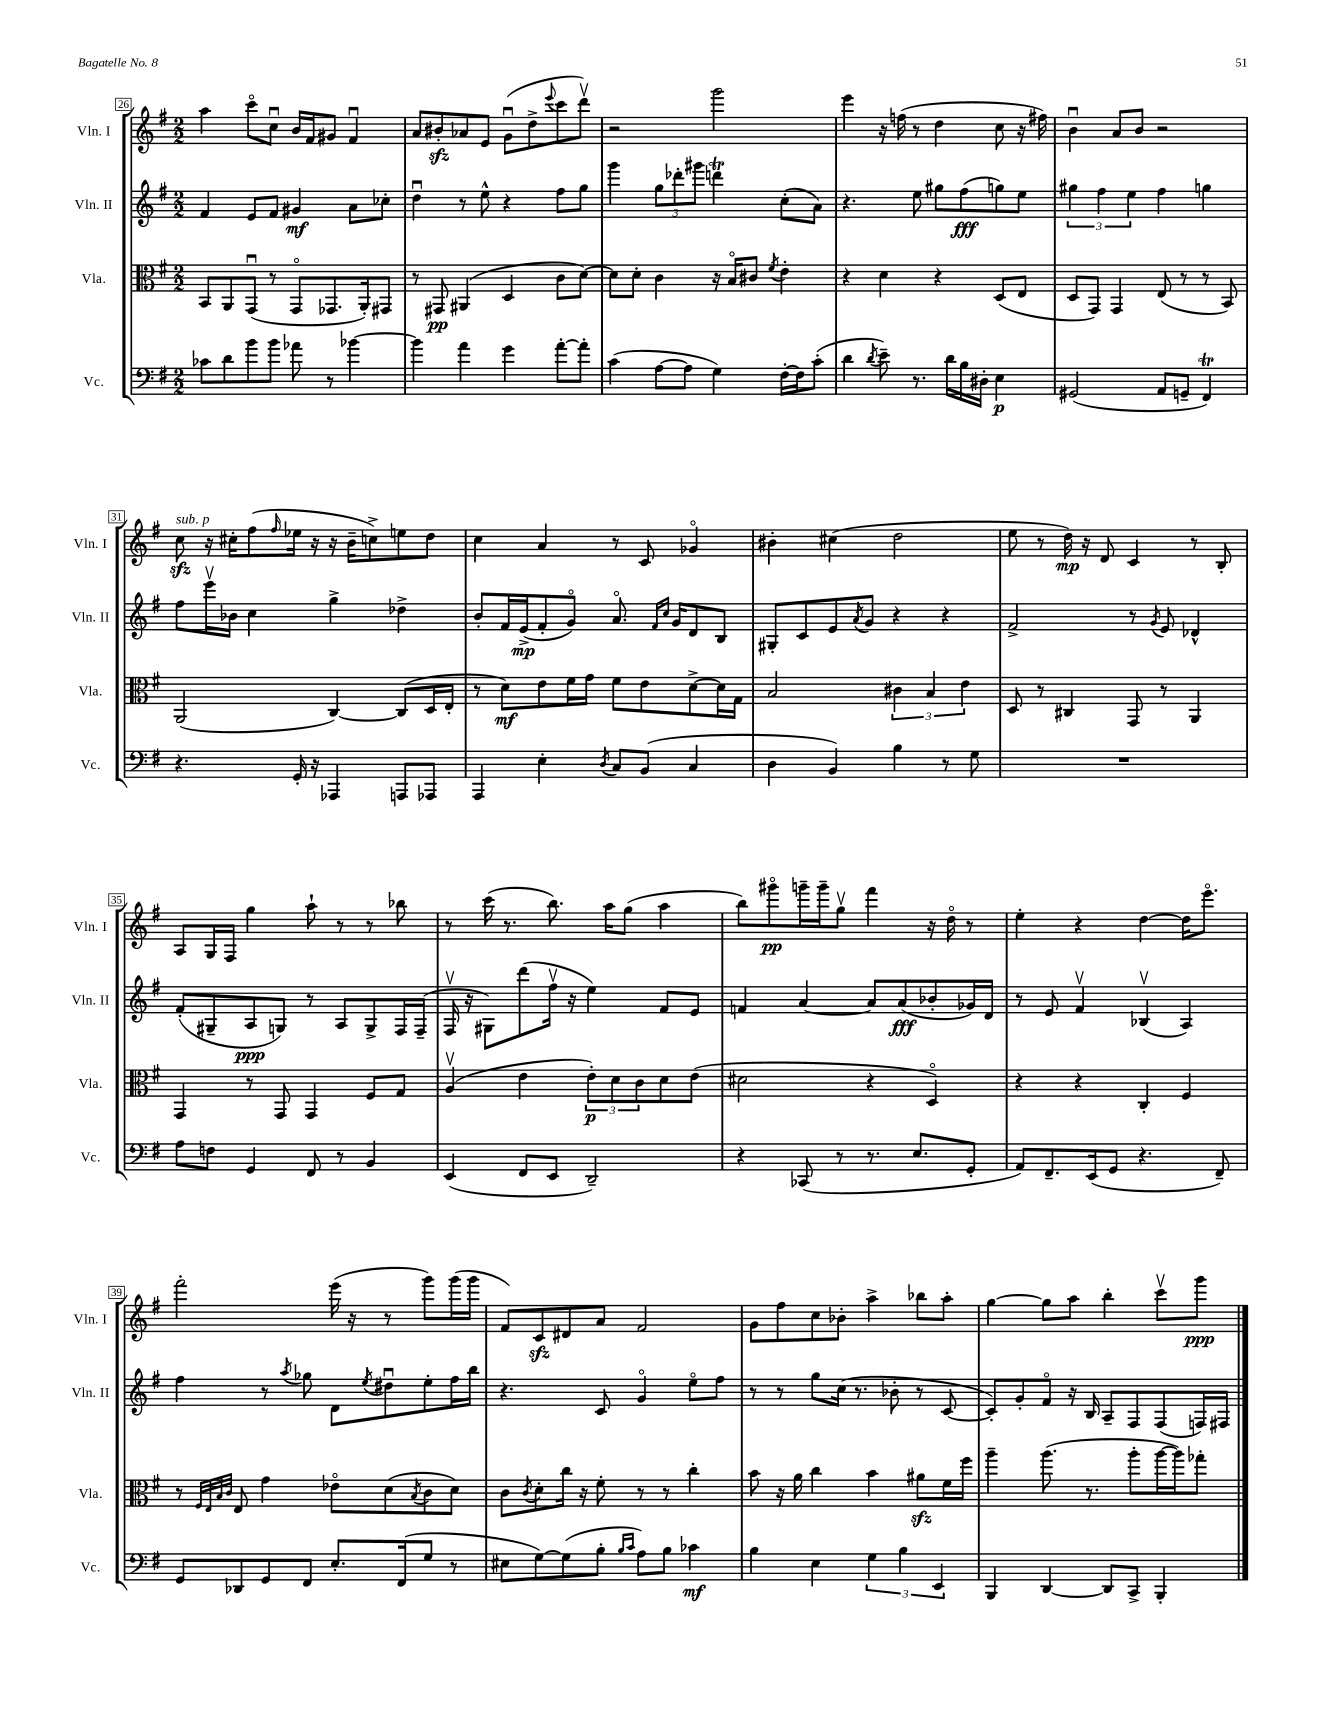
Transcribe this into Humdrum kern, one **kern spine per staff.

**kern	**kern	**kern	**kern
*staff4	*staff3	*staff2	*staff1
*clefF4	*clefC3	*clefG2	*clefG2
*k[f#]	*k[f#]	*k[f#]	*k[f#]
*M2/2	*M2/2	*M2/2	*M2/2
8c-	8BB	4f#	4aa
8d	8AA	.	.
8b	(8GGu	8e	8ccco
8b	8r	8f#	8ccu
8a-	8GGo	4g#	16b
.	.	.	16f#
8r	8.GG-	.	8g#
[4b-	.	8a	4f#u
.	16AA')	.	.
.	8GG#	8cc-'	.
=	=	=	=
4b-]	8r	4ddu	8a
.	8GG#	.	8b#'
4a	(4AA#	8r	8a-
.	.	8ee^^	8e
4g	4D	4r	(8gu
.	.	.	8dd^
.	.	.	8qqeee
[8a'	8c	8ff#	8ccc
8a']	[8d)	8gg	8dddv)
=	=	=	=
(4c	8d]	4ggg	2r
.	8d'	.	.
[8A	4c	12gg	.
.	.	12ddd-'	.
8A]	.	.	.
.	.	12ggg#	.
4G)	16r	4ddd	2ggg
.	16Bo	.	.
.	8c#	.	.
.	8qf#	.	.
[16F#'	4e'	(8cc'	.
16F#]	.	.	.
(8c'	.	8a)	.
=	=	=	=
4d	4r	4.r	4eee
8qd	.	.	.
8e~)	4d	.	16r
.	.	.	(16ff
8.r	.	8ee	8r
.	4r	8gg#	4dd
16d	.	.	.
16B	.	(8ff#	.
16D#'	.	.	.
4E	(8D	8gg)	8cc
.	8E	8ee	16r
.	.	.	16ff#)
=	=	=	=
(2GG#	8D	6gg#	4bu
.	8GG)	.	.
.	.	6ff#	.
.	4GG	.	8a
.	.	6ee	.
.	.	.	8b
8AA	(8E	4ff#	2r
8GG~	8r	.	.
4FF#)	8r	4gg	.
.	8BB)	.	.
=	=	=	=
4.r	(2AA	8ff#	8cc
.	.	16eeev	16r
.	.	16b-	16cc#'
.	.	4cc	(8ff#
.	.	.	16qqff#
16GG'	.	.	16ee-
16r	.	.	16r
4AAA-	[4C)	4gg^	16r
.	.	.	16b~
.	.	.	8cc^)
8AAA	(8C]	4dd-^	8ee
8AAA-	16D	.	8dd
.	16E'	.	.
=	=	=	=
4AAA	8r	8b'	4cc
.	8d)	16f#	.
.	.	(16e^	.
4E'	8e	8f#'	4a
.	16f#	8go)	.
.	16g	.	.
8qD	.	.	.
8C	8f#	8.ao	8r
(8BB	8e	.	8c
.	.	16qqf#	.
.	.	16qqcc	.
.	.	16g	.
4C	[8d^	8d	4g-o
.	16d]	8B	.
.	16G	.	.
=	=	=	=
4D	2B	8G#'	4b#'
.	.	8c	.
4BB)	.	8e	(4cc#
.	.	8qa	.
.	.	8g	.
4B	6c#	4r	2dd
.	6B	.	.
8r	.	4r	.
.	6e	.	.
8G	.	.	.
=	=	=	=
1r	8D	2f#^	8ee
.	8r	.	8r
.	4C#	.	16dd)
.	.	.	16r
.	.	.	8d
.	8GG	8r	4c
.	.	8qg	.
.	8r	8e	.
.	4AA	4d-^^	8r
.	.	.	8B'
=	=	=	=
8A	4GG	(8f#'	8A
8F	.	8G#~	16G
.	.	.	16F#
4GG	8r	8A	4gg
.	8GG	8G)	.
8FF#	4GG	8r	8aa`
8r	.	8A	8r
4BB	8F#	8G^	8r
.	8G	16F#	8bb-
.	.	(16F#~	.
=	=	=	=
(4EE	(4Av	16F#v	8r
.	.	16r	.
.	.	8G#)	(16ccc
.	.	.	8.r
8FF#	4e	(8ddd	.
8EE	.	16ff#v	8.bb)
.	.	16r	.
2DD~)	12e')	4ee)	.
.	.	.	16aa
.	12d	.	.
.	.	.	(8gg
.	12c	.	.
.	8d	8f#	4aa
.	(8e	8e	.
=	=	=	=
4r	2d#	4f	8bb)
.	.	.	8ggg#o
(8CC-	.	[4a	16ggg~
.	.	.	16ggg~
8r	.	.	8ggv
8.r	4r	8a]	4fff#
.	.	(8a	.
8.E	.	.	.
.	4Do)	8b-'	16r
.	.	.	16ddo
8GG'	.	16g-)	8r
.	.	16d	.
=	=	=	=
8AA)	4r	8r	4ee'
8.FF#~	.	8e	.
.	4r	4f#v	4r
(16EE	.	.	.
8GG	.	.	.
4.r	4C'	(4B-v	[4dd
.	4F#	4A)	16dd]
.	.	.	8.eeeo
8FF#~)	.	.	.
=	=	=	=
8GG	8r	4ff#	2fff#'
.	32qqF#	.	.
.	32qqE	.	.
.	32qqB	.	.
.	32qqc	.	.
8DD-	8E	.	.
8GG	4g	8r	.
.	.	8qaa	.
8FF#	.	8gg-	.
8.E'	8e-o	8d	(16eee
.	.	.	16r
.	.	8qee	.
.	(8d	8dd#u	8r
(16FF#	.	.	.
.	8qB	.	.
8G	8c	8ee'	8ggg)
8r	8d)	16ff#	(16ggg
.	.	16bb	16ggg
=	=	=	=
8E#	8c	4.r	8f#)
.	8qc	.	.
[8G)	8d'	.	8c
(8G]	16cc	.	8d#
.	16r	.	.
8B'	8f#'	8c	8a
16qqB	.	.	.
16qqc	.	.	.
8A)	8r	4go	2f#
8B	8r	.	.
4c-	4cc'	8eeo	.
.	.	8ff#	.
=	=	=	=
4B	8b	8r	8g
.	16r	8r	8ff#
.	16a	.	.
4E	4cc	8gg	8cc
.	.	(16cc	8b-'
.	.	8.r	.
6G	4b	.	4aa^
.	.	8b-'	.
6B	.	.	.
.	8a#	8r	8bb-
6EE	.	.	.
.	16f#	[8c	8aa'
.	16ff#	.	.
=	=	=	=
4BBB	4aa~	8c'])	[4gg
.	.	8g'	.
[4DD	(8.aa	8f#o	8gg]
.	.	16r	8aa
.	8.r	16B	.
8DD]	.	8A~	4bb'
8CC^	8aa'	8F#	.
4BBB'	[16aa	(8F#	8cccv
.	16aa])	.	.
.	8gg-'	16F)	8ggg
.	.	16F#	.
==	==	==	==
*-	*-	*-	*-
